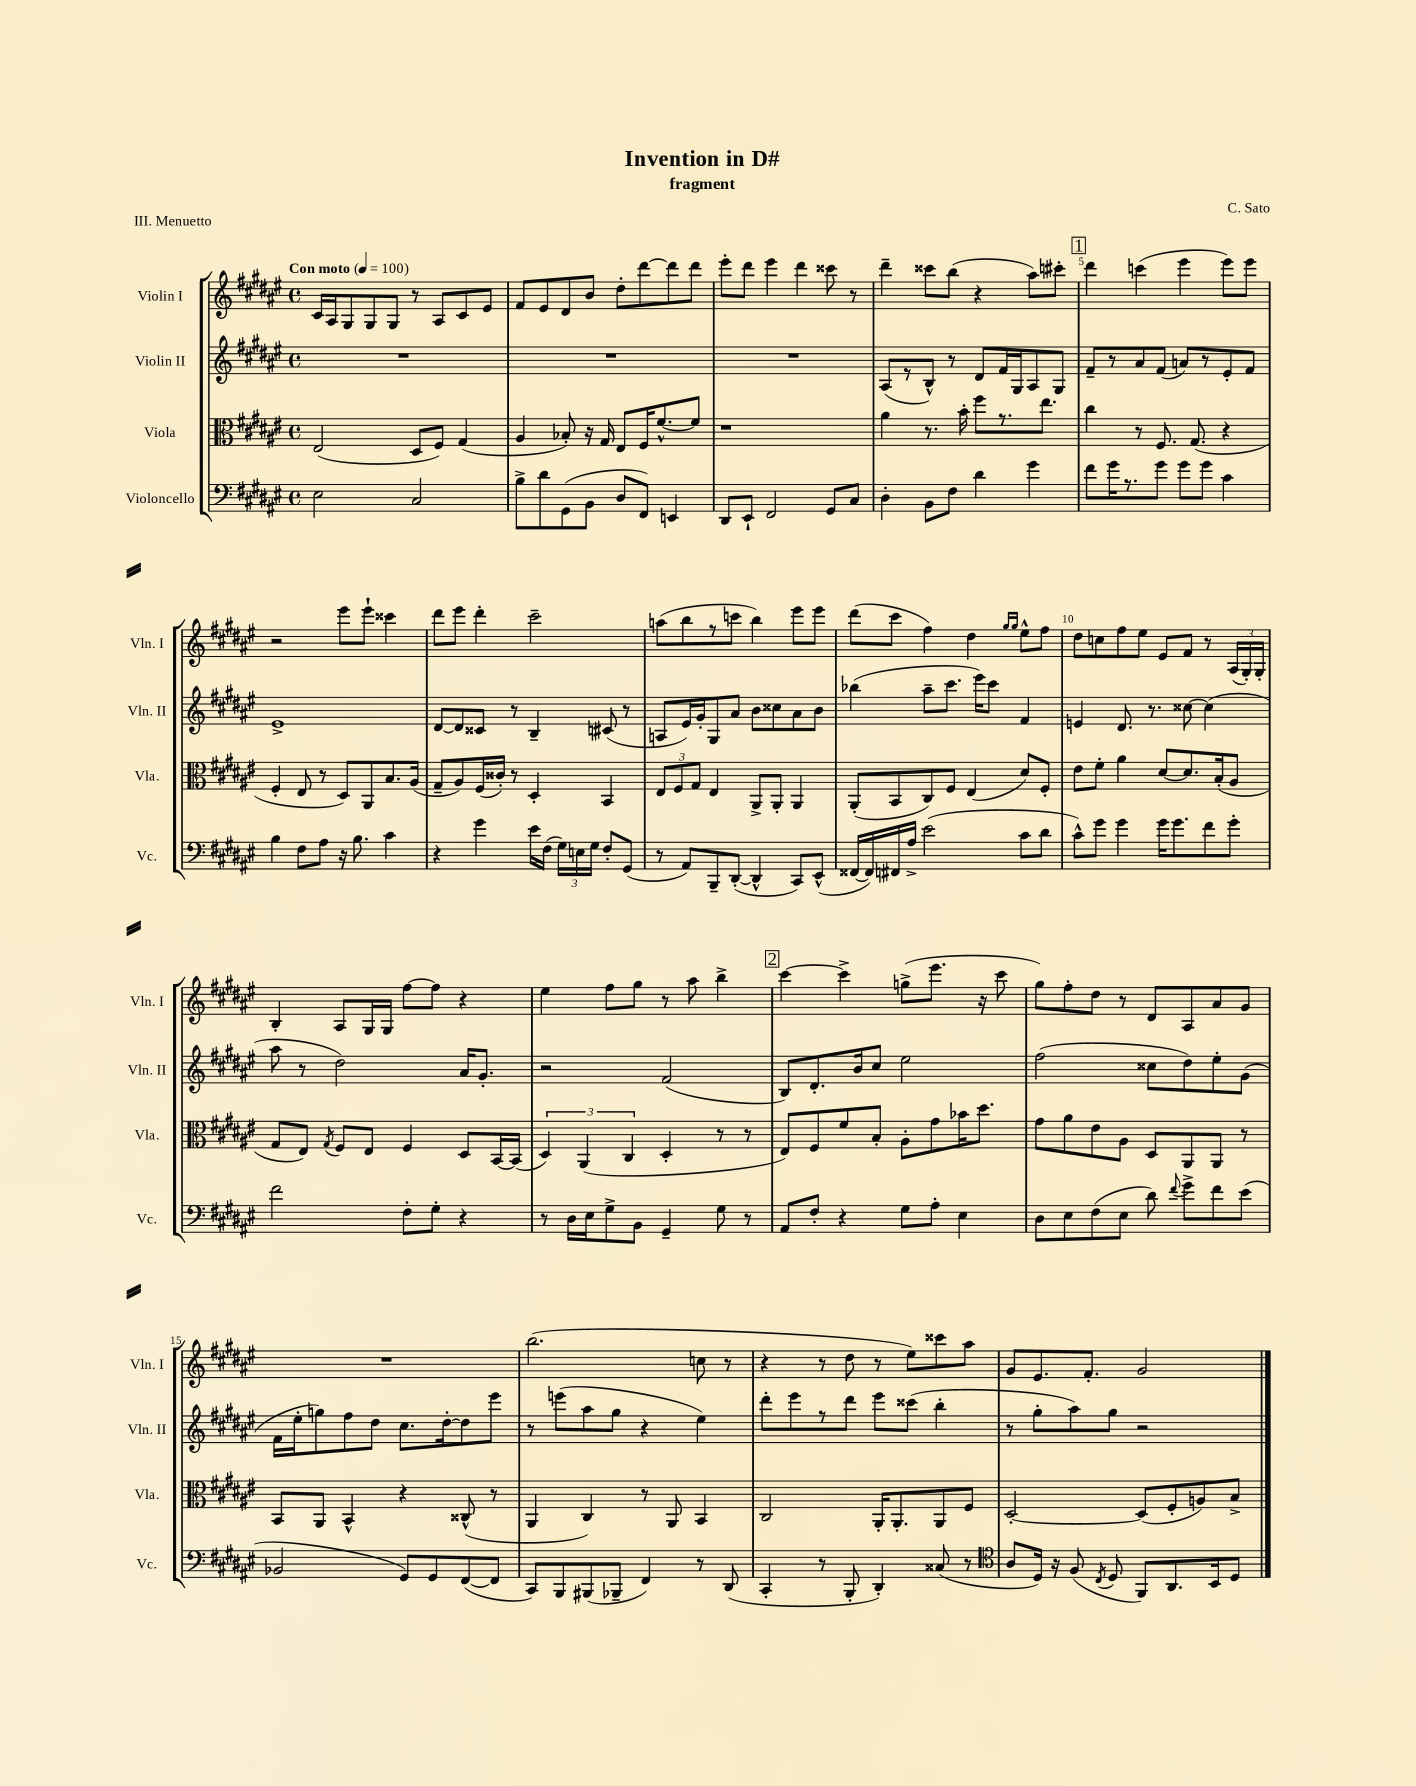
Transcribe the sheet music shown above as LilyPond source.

\header { title = "Invention in D#" composer = "C. Sato" subtitle = "fragment" piece = "III. Menuetto" }
<<
\new StaffGroup <<
\new Staff = "s0" \with { instrumentName = "Violin I" shortInstrumentName = "Vln. I" } {
    \clef treble \key fis \major \defaultTimeSignature \time 4/4 \tempo "Con moto" 4 = 100
    \autoBeamOff cis'16[ ais16 gis8 gis8 gis8] r8 ais8[ cis'8 eis'8] |
    fis'8[ eis'8 dis'8 b'8] dis''8[-. dis'''8~ dis'''8 dis'''8] |
    eis'''8[-. dis'''8] eis'''4 dis'''4 cisis'''8 r8 |
    dis'''4-- cisis'''8[ b''8]( r4 ais''8[) cis'''8]-. |
    \mark \markup { \box "1" } dis'''4 c'''4( eis'''4 eis'''8[) eis'''8] |
    r2 eis'''8[ eis'''8]-! cisis'''4 |
    dis'''8[ eis'''8] dis'''4-. cis'''2-- |
    a''8[( b''8 r8 c'''8] b''4) eis'''8[ eis'''8] |
    dis'''8[( cis'''8] fis''4) dis''4 \grace { gis''16[ gis''16] } eis''8[-^ fis''8] |
    dis''8[ c''8 fis''8 eis''8] eis'8[ fis'8] r8 \tuplet 3/2 { ais16[( gis16-.) gis16]-. } |
    b4-. ais8[ gis16 gis16] fis''8[~ fis''8] r4 |
    eis''4 fis''8[ gis''8] r8 ais''8 b''4-> |
    \mark \markup { \box "2" } cis'''4~ cis'''4-> g''8[->( eis'''8.] r16 cis'''8 |
    gis''8[) fis''8-. dis''8] r8 dis'8[ ais8 ais'8 gis'8] |
    R1 |
    b''2.( c''8 r8 |
    r4 r8 dis''8 r8 eis''8[) cisis'''8 ais''8] |
    gis'8[ eis'8. fis'8.]-. gis'2 \bar "|." |
}
\new Staff = "s1" \with { instrumentName = "Violin II" shortInstrumentName = "Vln. II" } {
    \clef treble \key fis \major \defaultTimeSignature \time 4/4
    \autoBeamOff R1 |
    R1 |
    R1 |
    ais8[( r8 b8]-^) r8 dis'8[ fis'16 gis16 ais8 gis8] |
    \mark \markup { \box "1" } fis'8[-- r8 ais'8 fis'8]( a'8[) r8 eis'8-. fis'8] |
    eis'1-> |
    dis'8[~ dis'8 cisis'8] r8 b4-- cis'8( r8 |
    a8[ eis'16) gis'16-. gis8 ais'8] b'8[ cisis''8 ais'8 b'8] |
    bes''4( ais''8[-- cis'''8.] eis'''16[) cis'''8] fis'4 |
    e'4 dis'8. r8. cisis''8~ cisis''4( |
    ais''8 r8 dis''2) ais'16[ gis'8.]-. |
    r2 fis'2( |
    \mark \markup { \box "2" } b8[) dis'8.-. b'16 cis''8] eis''2 |
    fis''2( cisis''8[ dis''8) eis''8-. gis'8]( |
    fis'16[ eis''16-. g''8) fis''8 dis''8] cis''8.[ dis''16~-. dis''8 eis'''8] |
    r8 e'''8[( ais''8 gis''8] r4 eis''4) |
    dis'''8[-. eis'''8 r8 dis'''8] eis'''8[ cisis'''8]( b''4-. |
    r8 gis''8[-. ais''8) gis''8] r2 \bar "|." |
}
\new Staff = "s2" \with { instrumentName = "Viola" shortInstrumentName = "Vla." } {
    \clef alto \key fis \major \defaultTimeSignature \time 4/4
    \autoBeamOff eis2( dis8[ fis8]) gis4( |
    ais4 bes8-.) r16 gis16 eis8[ fis16 fis'8.~-^ fis'8] |
    r1 |
    ais'4 r8. b'16-. fis''8[ r8. eis''8.] |
    \mark \markup { \box "1" } cis''4 r8 fis8. gis8.( r4 |
    fis4-. eis8 r8 dis8[) ais,8 b8. ais16]( |
    gis8[-- ais8) fis16( cisis'16]-.) r8 dis4-. b,4 |
    \tuplet 3/2 { eis8[ fis8 gis8] } eis4 ais,8[-> ais,8]-. ais,4 |
    ais,8[-.( b,8 cis8) fis8] eis4( dis'8[) fis8]-. |
    eis'8[ fis'8]-. ais'4 dis'8[~ dis'8. b16-.( ais8] |
    gis8[ eis8]) \acciaccatura { gis8 } fis8[ eis8] fis4 dis8[ b,16~ b,16]( |
    \tuplet 3/2 { dis4) ais,4( cis4 } dis4-. r8 r8 |
    \mark \markup { \box "2" } eis8[) fis8 fis'8 b8]-. ais8[-. gis'8 bes'16 dis''8.] |
    gis'8[ ais'8 eis'8 ais8] dis8[ ais,8 ais,8] r8 |
    b,8[ ais,8] b,4-^ r4 cisis8-^( r8 |
    ais,4 cis4) r8 ais,8 b,4 |
    cis2 ais,16[-. ais,8.-. ais,8 fis8] |
    dis2~-. dis8[( fis8-. a8) b8]-> \bar "|." |
}
\new Staff = "s3" \with { instrumentName = "Violoncello" shortInstrumentName = "Vc." } {
    \clef bass \key fis \major \defaultTimeSignature \time 4/4
    \autoBeamOff eis2 cis2 |
    b8[-> dis'8 gis,8( b,8] dis8[ fis,8]) e,4 |
    dis,8[ eis,8]-! fis,2 gis,8[ cis8] |
    dis4-. b,8[ fis8] dis'4 gis'4 |
    \mark \markup { \box "1" } fis'8[ gis'16 r8. gis'8] gis'8[ gis'8] cis'4 |
    b4 fis8[ ais8] r16 b8. cis'4 |
    r4 gis'4 eis'16[ fis16]( \tuplet 3/2 { gis16[) e16 gis16] } fis8[-. gis,8]( |
    r8 ais,8[) b,,8-- dis,8]~-.( dis,4-^ cis,8[) eis,8]-^( |
    fisis,16[~ fisis,16) fis,16 ais16]-> eis'2( cis'8[ dis'8] |
    cis'8[-^) gis'8] gis'4 gis'16[ gis'8. fis'8 gis'8]-. |
    fis'2 fis8[-. gis8]-. r4 |
    r8 dis16[ eis16 gis8-> b,8] gis,4-- gis8 r8 |
    \mark \markup { \box "2" } ais,8[ fis8]-. r4 gis8[ ais8]-. eis4 |
    dis8[ eis8 fis8( eis8] dis'8) \appoggiatura { fis'8 } gis'8[-> fis'8 eis'8]( |
    bes,2 gis,8[) gis,8 fis,8~( fis,8] |
    cis,8[) b,,8 bis,,8( bes,,8]-- fis,4) r8 dis,8( |
    cis,4-. r8 b,,8-. dis,4-.) cisis8( r8 |
    \clef tenor ais8[ dis16]) r16 fis8( \acciaccatura { cis8 } dis8 fis,8[) ais,8. b,16 dis8] \bar "|." |
}
>>
>>
\layout { \context { \Score \override BarNumber.break-visibility = ##(#f #t #t) barNumberVisibility = #(every-nth-bar-number-visible 5) } }
